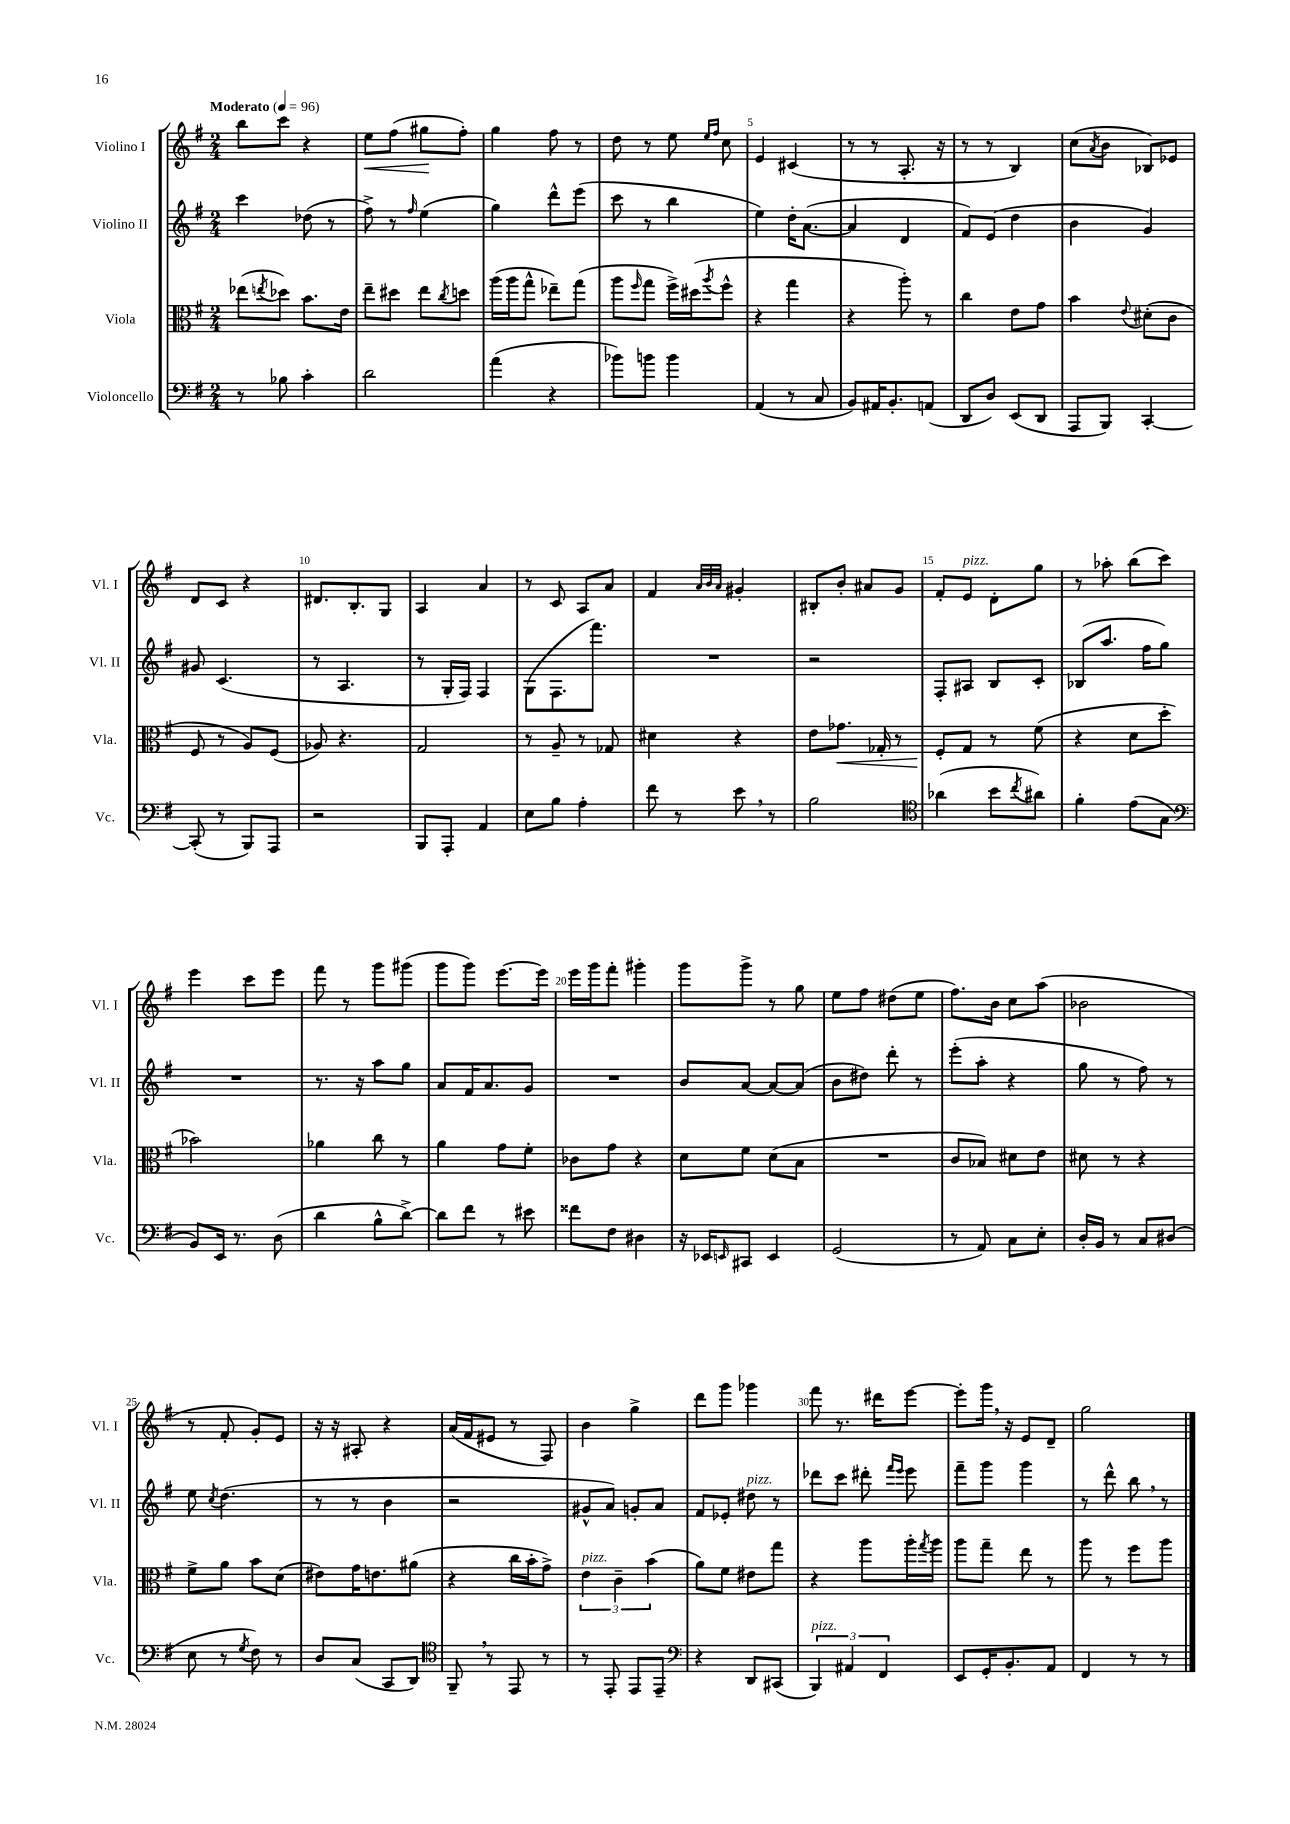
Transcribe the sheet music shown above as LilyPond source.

<<
\new StaffGroup <<
\new Staff = "s0" \with { instrumentName = "Violino I" shortInstrumentName = "Vl. I" } {
    \clef treble \key g \major \numericTimeSignature \time 2/4 \tempo "Moderato" 4 = 96
    b''8 c'''8 r4 |
    e''8\< fis''8( gis''8\! fis''8-.) |
    g''4 fis''8 r8 |
    d''8 r8 e''8 \grace { e''16 fis''16 } c''8 |
    e'4 cis'4( |
    r8 r8 a8.-. r16 |
    r8 r8 b4) |
    c''8( \acciaccatura { a'8 } b'8 bes8) ees'8 |
    d'8 c'8 r4 |
    dis'8. b8.-. g8 |
    a4 a'4 |
    r8 c'8 a8 a'8 |
    fis'4 \grace { a'32 b'32 a'32 } gis'4-. |
    bis8-. b'8-. ais'8 g'8 |
    fis'8-. e'8^\markup { \italic "pizz." } d'8-. g''8 |
    r8 aes''8-. b''8( c'''8) |
    e'''4 c'''8 e'''8 |
    fis'''8 r8 g'''8 gis'''8( |
    g'''8 g'''8) e'''8.~ e'''16 |
    e'''16 g'''16 fis'''8-. gis'''4-. |
    g'''8 g'''8-> r8 g''8 |
    e''8 fis''8 dis''8( e''8 |
    fis''8.) b'16 c''8 a''8( |
    bes'2 |
    r8 fis'8-. g'8-.) e'8 |
    r16 r16 ais8-. r4 |
    a'16( fis'16 eis'8 r8 fis8) |
    b'4 g''4-> |
    d'''8 g'''8 ges'''4 |
    fis'''8 r8. dis'''16 e'''8~ |
    e'''8-. g'''16 \breathe r16 e'8 d'8-- |
    g''2 \bar "|." |
}
\new Staff = "s1" \with { instrumentName = "Violino II" shortInstrumentName = "Vl. II" } {
    \clef treble \key g \major \numericTimeSignature \time 2/4
    c'''4 des''8( r8 |
    fis''8->) r8 \grace { fis''16 } e''4( |
    g''4) d'''8-^ e'''8( |
    c'''8 r8 b''4 |
    e''4) d''16-. a'8.~( |
    a'4 d'4 |
    fis'8) e'8( d''4 |
    b'4 g'4) |
    gis'8 c'4.( |
    r8 a4. |
    r8 g16-. fis16) fis4 |
    g8( fis8. fis'''8.) |
    R2 |
    r2 |
    fis8-. ais8 b8 c'8-. |
    bes8( a''8. fis''16 g''8) |
    R2 |
    r8. r16 a''8 g''8 |
    a'8 fis'16 a'8. g'8 |
    R2 |
    b'8 a'8~ a'8~ a'8( |
    b'8 dis''8) d'''8-. r8 |
    e'''8-.( a''8-. r4 |
    g''8 r8 fis''8) r8 |
    e''8 \acciaccatura { c''8 } d''4.( |
    r8 r8 b'4 |
    r2 |
    gis'8-^ a'8) g'8-. a'8 |
    fis'8 ees'8-. dis''8^\markup { \italic "pizz." } r8 |
    des'''8 c'''8 dis'''8-. \grace { fis'''16 e'''16 } e'''8 |
    fis'''8-- g'''8 g'''4 |
    r8 d'''8-^ b''8 \breathe r8 \bar "|." |
}
\new Staff = "s2" \with { instrumentName = "Viola" shortInstrumentName = "Vla." } {
    \clef alto \key g \major \numericTimeSignature \time 2/4
    ees''8( \acciaccatura { e''8 } des''8) b'8. e'16 |
    e''8-- dis''8 e''8 \acciaccatura { c''8 } d''8 |
    a''16( a''16 g''8-^ ees''8--) g''8( |
    a''8 \grace { fis''16 } g''8 fis''16->) dis''16( \acciaccatura { a''8 } fis''8-^ |
    r4 g''4 |
    r4 a''8-.) r8 |
    c''4 e'8 g'8 |
    b'4 \appoggiatura { e'8 } dis'8-.( c'8 |
    fis8 r8 a8) fis8( |
    aes8) r4. |
    g2 |
    r8 a8-- r8 ges8 |
    dis'4 r4 |
    e'8 ges'8.\< ges16-. r8 |
    fis8-.\! g8 r8 fis'8( |
    r4 d'8 d''8-. |
    bes'2) |
    aes'4 c''8 r8 |
    a'4 g'8 fis'8-. |
    ces'8 g'8 r4 |
    d'8 fis'8 d'8( b8 |
    R2 |
    c'8 bes8) dis'8 e'8 |
    dis'8 r8 r4 |
    fis'8-> a'8 b'8 d'8( |
    eis'8) g'16 e'8. ais'8( |
    r4 c''16 b'16-. g'8->) |
    \tuplet 3/2 { e'4^\markup { \italic "pizz." } c'4-- b'4( } |
    a'8) fis'8 eis'8 g''8 |
    r4 a''8 a''16-. \acciaccatura { g''8 } a''16 |
    a''8 g''8-- e''8 r8 |
    a''8 r8 fis''8 a''8 \bar "|." |
}
\new Staff = "s3" \with { instrumentName = "Violoncello" shortInstrumentName = "Vc." } {
    \clef bass \key g \major \numericTimeSignature \time 2/4
    r8 bes8 c'4-. |
    d'2 |
    a'4( r4 |
    bes'8) b'8 b'4 |
    a,4( r8 c8 |
    b,8) ais,16 b,8.-. a,8( |
    d,8 d8) e,8( d,8 |
    a,,8 b,,8) c,4~-. |
    c,8-.( r8 b,,8) a,,8 |
    r2 |
    b,,8 a,,8-. a,4 |
    e8 b8 a4-. |
    fis'8 r8 e'8 \breathe r8 |
    b2 |
    \clef tenor aes'4( b'8 \acciaccatura { c''8 } ais'8) |
    fis'4-. e'8( g8 |
    \clef bass b,8) e,16 r8. d8( |
    d'4 b8-^ d'8~->) |
    d'8 fis'8 r8 eis'8 |
    fisis'8 fis8 dis4 |
    r16 ees,16 \grace { e,16 } cis,8 e,4 |
    g,2( |
    r8 a,8) c8 e8-. |
    d16-. b,16 r8 c8 dis8( |
    e8 r8 \acciaccatura { g8 } fis8) r8 |
    d8 c8( c,8 d,8) |
    \clef tenor fis,8-- \breathe r8 e,8 r8 |
    r8 e,8-. e,8 e,8-- |
    \clef bass r4 d,8 cis,8( |
    \tuplet 3/2 { b,,4^\markup { \italic "pizz." }) ais,4 fis,4 } |
    e,8 g,16-. b,8.-. a,8 |
    fis,4 r8 r8 \bar "|." |
}
>>
>>
\layout { \context { \Score \override BarNumber.break-visibility = ##(#f #t #t) barNumberVisibility = #(every-nth-bar-number-visible 5) } }
